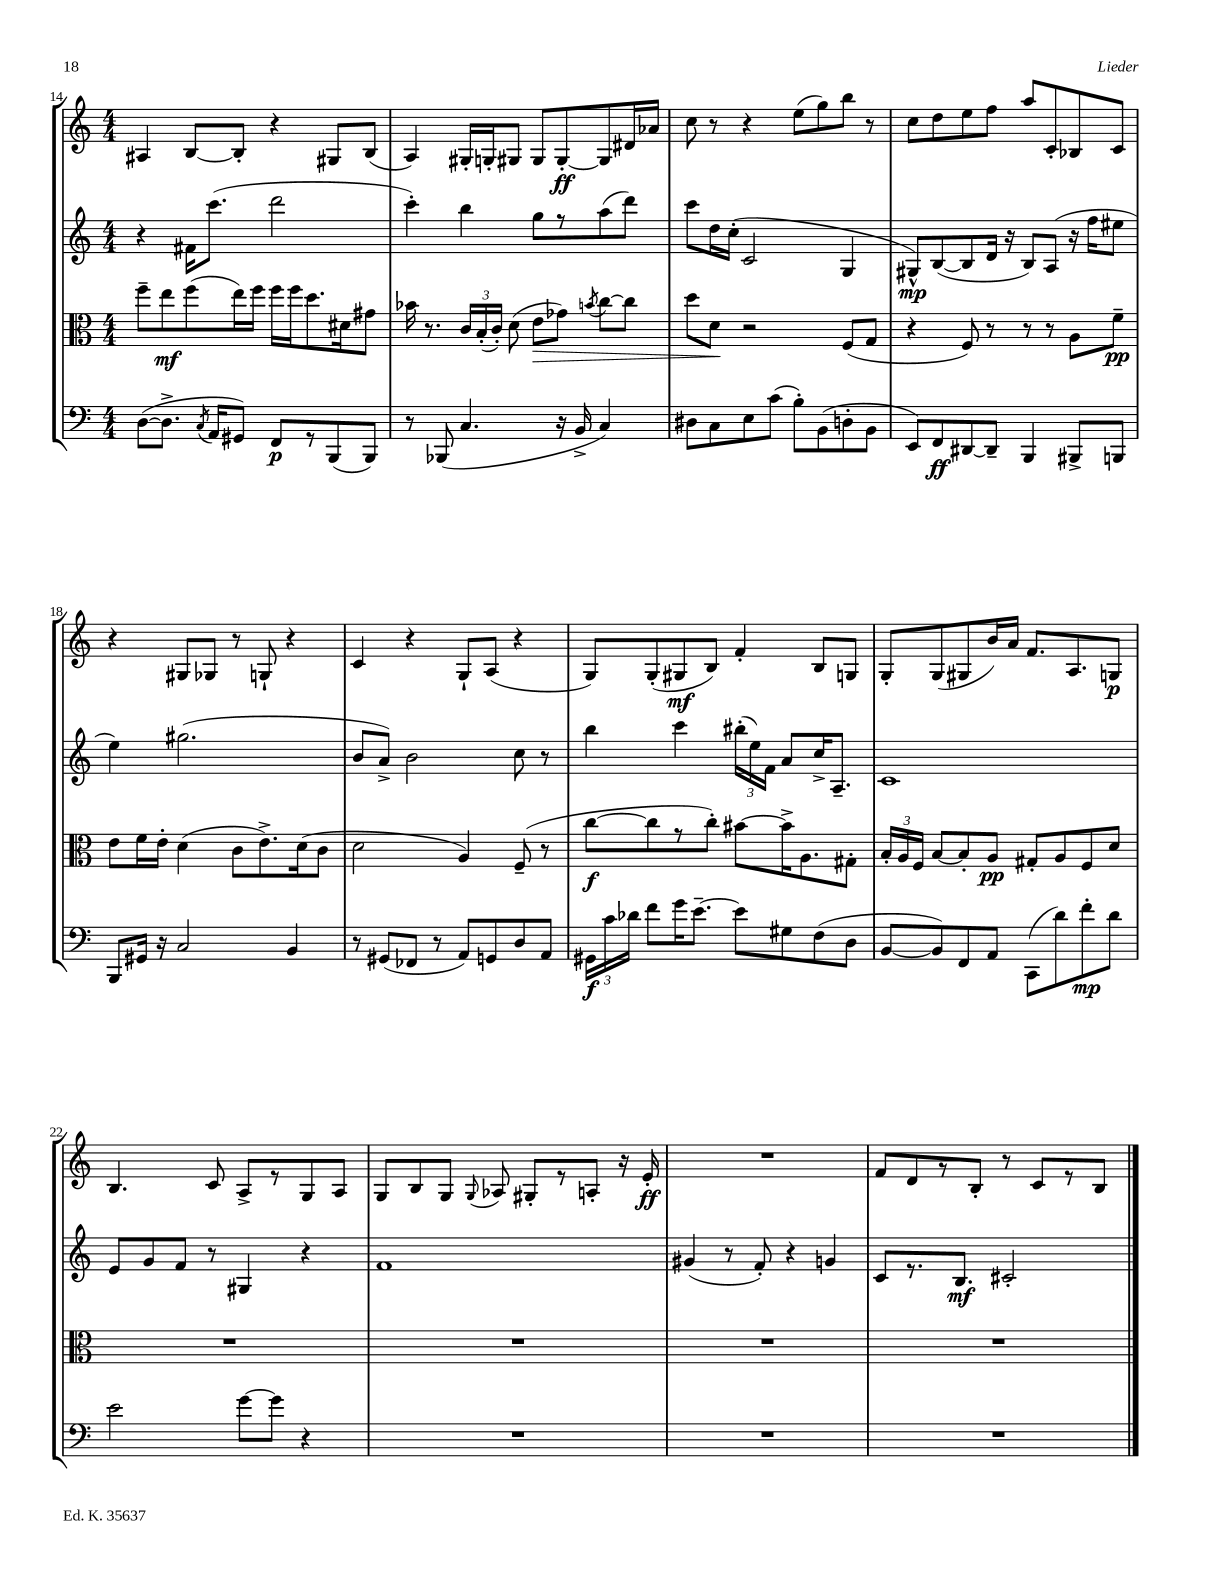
<<
\new StaffGroup <<
\new Staff = "s0" {
    \clef treble \key c \major \numericTimeSignature \time 4/4
    \autoBeamOff ais4 b8[~ b8]-. r4 gis8[ b8]( |
    a4) gis16[-. g16-. gis8] gis8[ gis8~-.\ff gis8 dis'16 aes'16] |
    c''8 r8 r4 e''8[( g''8) b''8] r8 |
    c''8[ d''8 e''8 f''8] a''8[ c'8-. bes8 c'8] |
    r4 gis8[ ges8] r8 g8-! r4 |
    c'4 r4 g8[-! a8]( r4 |
    g8[) g8-.( gis8\mf b8]) f'4-. b8[ g8] |
    g8[-. g8( gis8 b'16) a'16] f'8.[ a8. g8]\p |
    b4. c'8 a8[-> r8 g8 a8] |
    g8[ b8 g8] \appoggiatura { g8 } aes8 gis8[-. r8 a8]-. r16 e'16-.\ff |
    R1 |
    f'8[ d'8 r8 b8]-. r8 c'8[ r8 b8] \bar "|." |
}
\new Staff = "s1" {
    \clef treble \key c \major \numericTimeSignature \time 4/4
    \autoBeamOff r4 fis'16[ c'''8.]( d'''2 |
    c'''4-.) b''4 g''8[ r8 a''8( d'''8]) |
    c'''8[ d''16 c''16]-.( c'2 g4 |
    gis8[-^\mp) b8~( b8 d'16] r16 b8[) a8]( r16 f''16[ eis''8] |
    e''4) gis''2.( |
    b'8[ a'8]->) b'2 c''8 r8 |
    b''4 c'''4 \tuplet 3/2 { bis''16[-.( e''16) f'16] } a'8[ c''16-> a8.]-- |
    c'1 |
    e'8[ g'8 f'8] r8 gis4 r4 |
    f'1 |
    gis'4( r8 f'8-.) r4 g'4 |
    c'8[ r8. b8.]\mf cis'2-. \bar "|." |
}
\new Staff = "s2" {
    \clef alto \key c \major \numericTimeSignature \time 4/4
    \autoBeamOff f''8[-- e''8\mf f''8( e''16) f''16] f''16[ f''16 d''8. dis'16 gis'8] |
    bes'16 r8. \tuplet 3/2 { c'16[ b16-.( c'16]-.) } d'8( e'8[\> ges'8]) \acciaccatura { b'8 } c''8[~ c''8] |
    d''8[ d'8]\! r2 f8[( g8] |
    r4 f8) r8 r8 r8 a8[ f'8]--\pp |
    e'8[ f'16 e'16]-. d'4( c'8[ e'8.->) d'16( c'8] |
    d'2 a4) f8--( r8 |
    c''8[~\f c''8 r8 c''8]-.) bis'8[~ bis'16-> a8. gis8]-. |
    \tuplet 3/2 { b16[-. a16 f16] } b8[~ b8-. a8]\pp gis8[-. a8 f8 d'8] |
    R1 |
    R1 |
    R1 |
    R1 \bar "|." |
}
\new Staff = "s3" {
    \clef bass \key c \major \numericTimeSignature \time 4/4
    \autoBeamOff d8[~( d8.]-> \acciaccatura { c8 } a,16[ gis,8]) f,8[\p r8 b,,8( b,,8]) |
    r8 bes,,8( c4. r16 b,16-> c4) |
    dis8[ c8 e8 c'8]( b8[-.) b,8( d8-. b,8] |
    e,8[) f,8\ff dis,8~ dis,8]-- b,,4 bis,,8[-> b,,8] |
    b,,8[ gis,16] r16 c2 b,4 |
    r8 gis,8[( fes,8] r8 a,8[) g,8 d8 a,8] |
    \tuplet 3/2 { gis,16[\f c'16 des'16] } f'8[ g'16 e'8.]~-- e'8[ gis8 f8( d8] |
    b,8[~ b,8) f,8 a,8] c,8[( d'8) f'8-.\mp d'8] |
    e'2 g'8[~ g'8] r4 |
    R1 |
    R1 |
    R1 \bar "|." |
}
>>
>>
\layout { \context { \Score currentBarNumber = #14 } }
